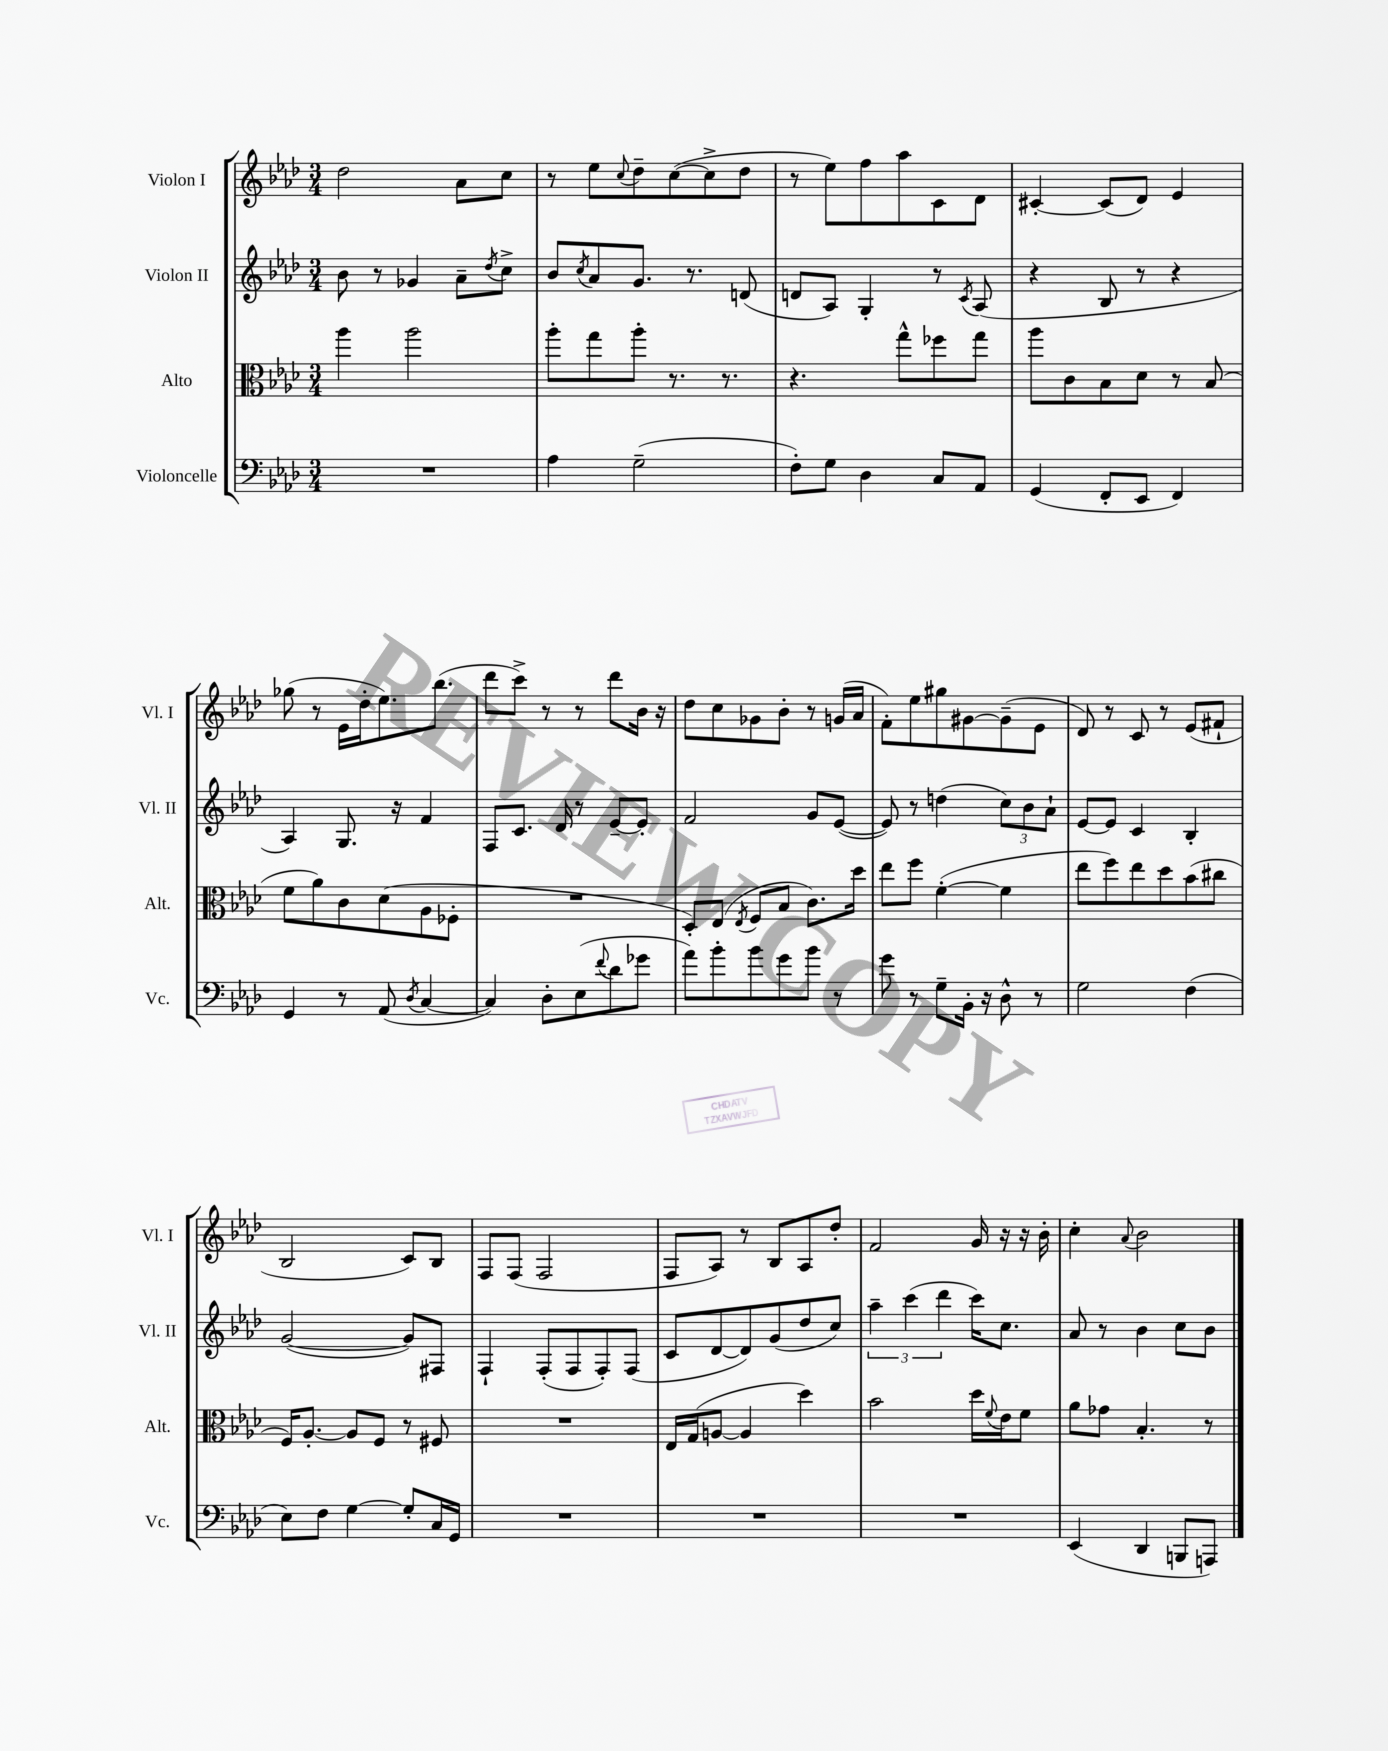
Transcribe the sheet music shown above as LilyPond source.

<<
\new StaffGroup <<
\new Staff = "s0" \with { instrumentName = "Violon I" shortInstrumentName = "Vl. I" } {
    \clef treble \key aes \major \numericTimeSignature \time 3/4
    des''2 aes'8 c''8 |
    r8 ees''8 \appoggiatura { c''8 } des''8-- c''8~( c''8-> des''8 |
    r8 ees''8) f''8 aes''8 c'8 des'8 |
    cis'4~-. cis'8( des'8) ees'4 |
    ges''8( r8 ees'16 des''16-. ees''8.) bes''8.( |
    des'''8 c'''8->) r8 r8 des'''8 bes'16 r16 |
    des''8 c''8 ges'8 bes'8-. r8 g'16( aes'16 |
    f'8-.) ees''8 gis''8 gis'8~ gis'8--( ees'8 |
    des'8) r8 c'8 r8 ees'8( fis'8-! |
    bes2 c'8) bes8 |
    f8 f8( f2 |
    f8 aes8) r8 bes8 aes8 des''8-. |
    f'2 g'16 r16 r16 bes'16-. |
    c''4-. \appoggiatura { aes'8 } bes'2 \bar "|." |
}
\new Staff = "s1" \with { instrumentName = "Violon II" shortInstrumentName = "Vl. II" } {
    \clef treble \key aes \major \numericTimeSignature \time 3/4
    bes'8 r8 ges'4 aes'8-- \acciaccatura { des''8 } c''8-> |
    bes'8 \acciaccatura { c''8 } aes'8 g'8. r8. d'8( |
    d'8 aes8) g4-. r8 \acciaccatura { c'8 } aes8( |
    r4 bes8 r8 r4 |
    aes4) g8. r16 f'4 |
    f8 c'8. des'16 r8 ees'8~-- ees'8-. |
    f'2 g'8 ees'8~( |
    ees'8) r8 d''4( \tuplet 3/2 { c''8) bes'8 aes'8-! } |
    ees'8~ ees'8 c'4 bes4-. |
    g'2~( g'8) fis8 |
    f4-! f8-.( f8 f8-.) f8( |
    c'8 des'8~ des'8) g'8( des''8 c''8) |
    \tuplet 3/2 { aes''4-- c'''4( des'''4 } c'''16) c''8. |
    aes'8 r8 bes'4 c''8 bes'8 \bar "|." |
}
\new Staff = "s2" \with { instrumentName = "Alto" shortInstrumentName = "Alt." } {
    \clef alto \key aes \major \numericTimeSignature \time 3/4
    aes''4 aes''2 |
    aes''8-. g''8 aes''8-. r8. r8. |
    r4. g''8-^ fes''8 g''8 |
    aes''8 c'8 bes8 des'8 r8 bes8( |
    f'8 aes'8) c'8 des'8( aes8 fes8-. |
    R2. |
    des8-.) ees8( \acciaccatura { ees8 } f8 bes8 c'8.) des''16 |
    ees''8 f''8 f'4~-.( f'4 |
    ees''8 f''8) ees''8 des''8 bes'8( cis''8 |
    f16) aes8.~-. aes8 f8 r8 fis8 |
    R2. |
    ees16 g16( a8~ a4 des''4) |
    bes'2 des''16 \appoggiatura { f'8 } ees'16 f'8 |
    aes'8 ges'8 bes4.-. r8 \bar "|." |
}
\new Staff = "s3" \with { instrumentName = "Violoncelle" shortInstrumentName = "Vc." } {
    \clef bass \key aes \major \numericTimeSignature \time 3/4
    R2. |
    aes4 g2--( |
    f8-.) g8 des4 c8 aes,8 |
    g,4( f,8-. ees,8 f,4) |
    g,4 r8 aes,8( \acciaccatura { des8 } c4~ |
    c4) des8-. ees8( \appoggiatura { f'8 } des'8 ges'8 |
    aes'8) bes'8-. bes'8 g'8 bes'8 r8 |
    g'8 r8 g8-- bes,16-. r16 des8-^ r8 |
    g2 f4( |
    ees8) f8 g4~ g8-. c16 g,16 |
    R2. |
    R2. |
    R2. |
    ees,4( des,4 b,,8 a,,8) \bar "|." |
}
>>
>>
\layout { \context { \Score \remove "Bar_number_engraver" } }
